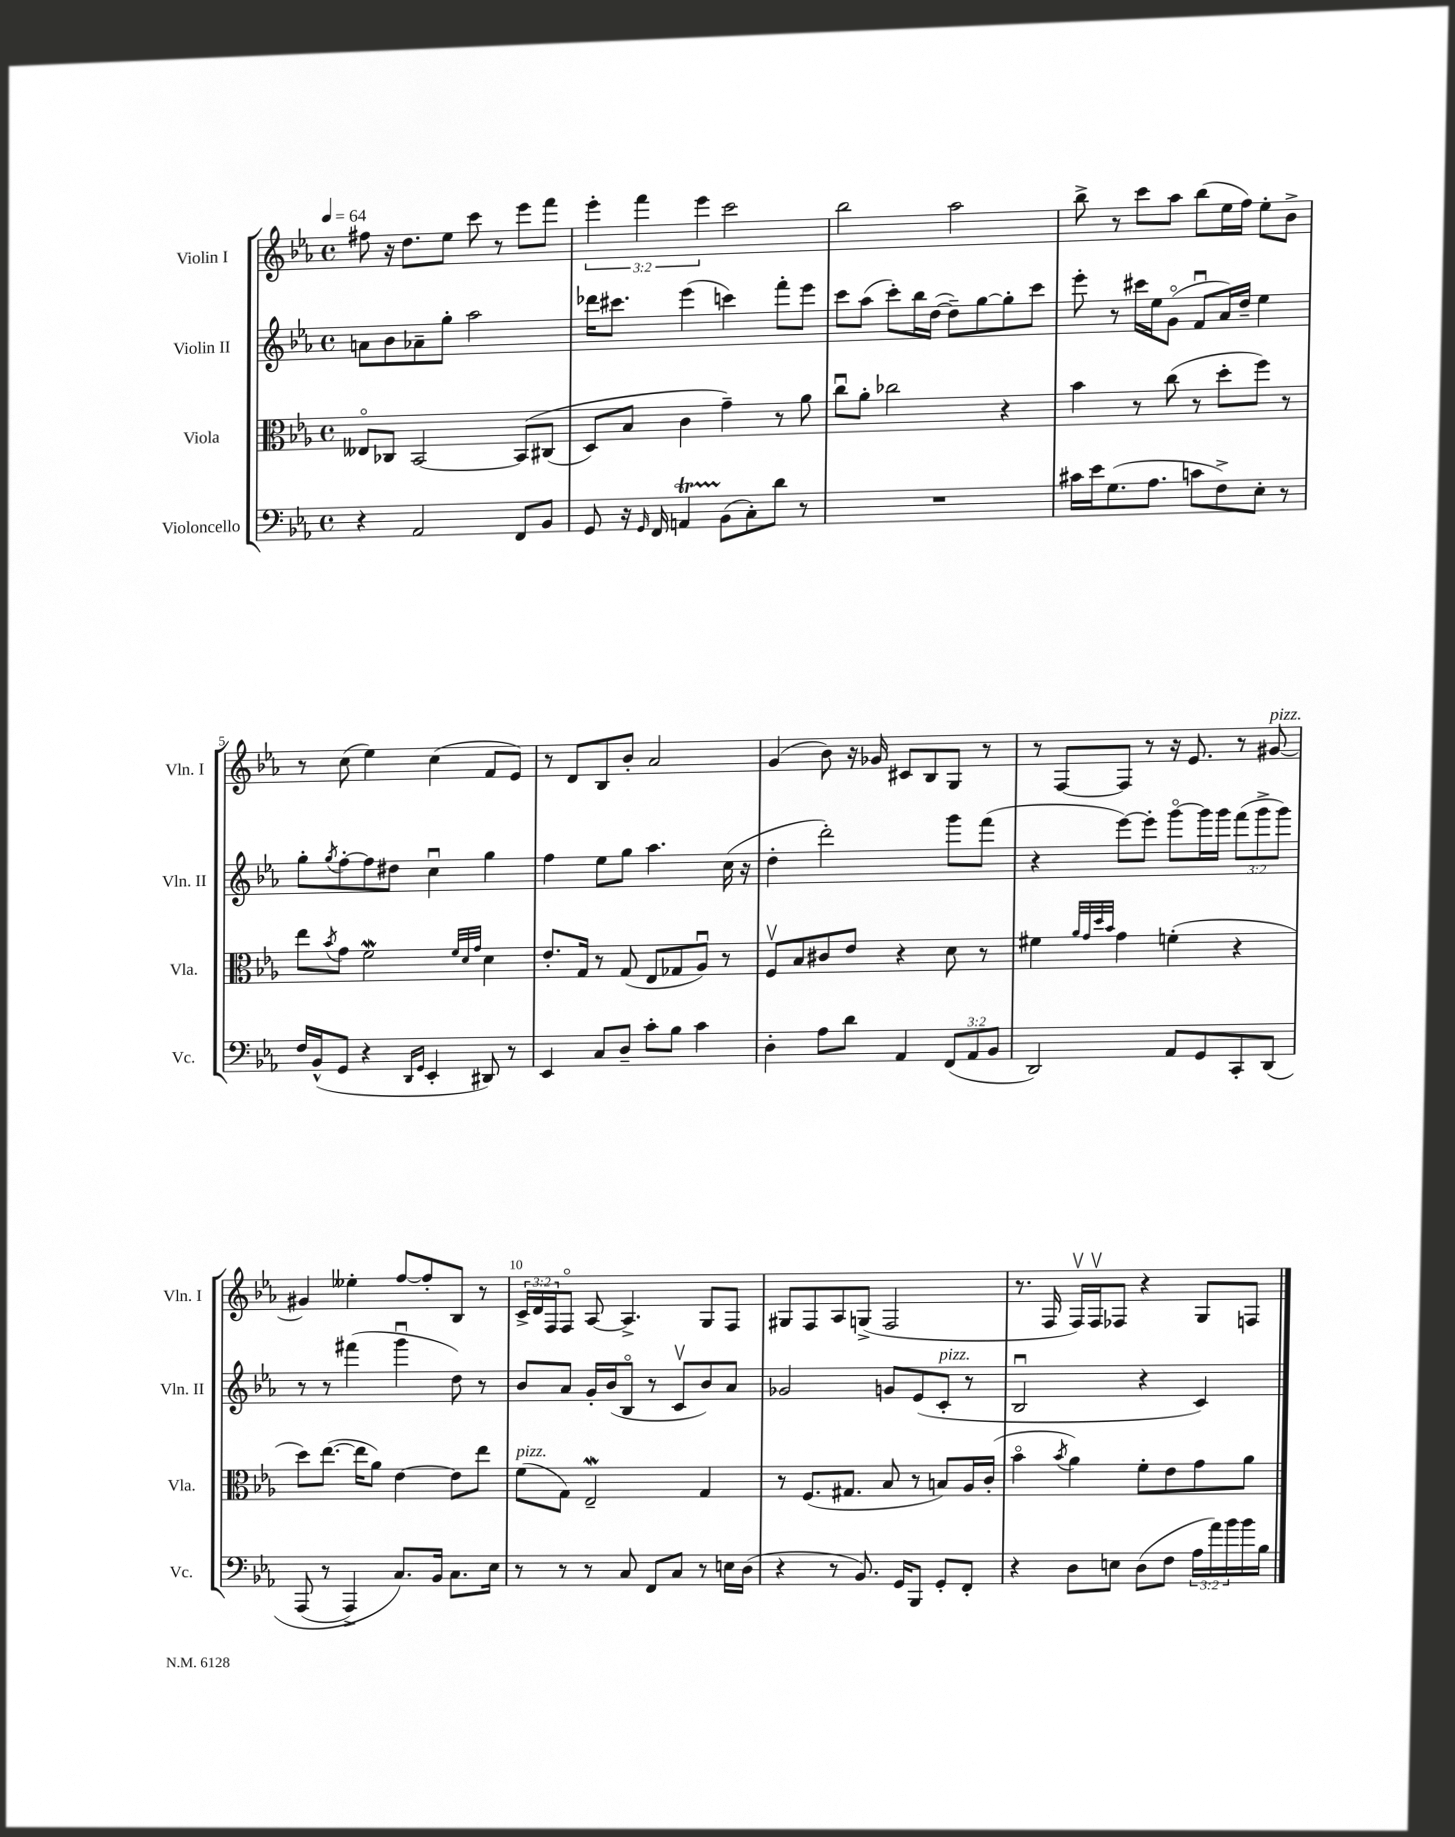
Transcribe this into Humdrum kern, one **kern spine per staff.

**kern	**kern	**kern	**kern
*part4	*part3	*part2	*part1
*staff4	*staff3	*staff2	*staff1
*I"Violoncello	*I"Viola	*I"Violin II	*I"Violin I
*I'Vc.	*I'Vla.	*I'Vln. II	*I'Vln. I
*clefF4	*clefC3	*clefG2	*clefG2
*k[b-e-a-]	*k[b-e-a-]	*k[b-e-a-]	*k[b-e-a-]
*M4/4	*M4/4	*M4/4	*M4/4
*met(c)	*met(c)	*met(c)	*met(c)
*MM64	*MM64	*MM64	*MM64
=1	=1	=1	=1
4r	8E--X/L	8an\L	8ff#X\
.	8C-X/J	8b-\	16r
.	.	.	8.dd\L
2AA-/	[2BB-/	8a-X~\	.
.	.	8gg'\J	8ee-\J
.	.	2aa-\	8ccc\
.	.	.	8r
8FF/L	(8BB-/L]	.	8eee-\L
8BB-/J	(8C#X/J	.	8fff\J
=2	=2	=2	=2
8GG/	8D/L)	16ddd-X\KL	6eee-'\
.	.	8.ccc#X\J	.
16r	8B-/J	.	.
.	.	.	6fff\
16qqGG/	.	.	.
16FF/	.	.	.
4AAnt/	4c\	(4eee-\	.
.	.	.	6eee-\
(8BB-\L	4g~\)	4cccn\)	2ccc\
8C'\)	.	.	.
8d\J	8r	8fff'\L	.
8r	8a-\	8eee-\J	.
=3	=3	=3	=3
1r	8ccu\L	8ccc\L	2bb-\
.	8a-'\J	(8aa-\J	.
.	2cc-X\	8ccc'\L)	.
.	.	16bb-\L	.
.	.	([16dd\JJ	.
.	.	8dd~\L])	2aa-\
.	.	[8gg\	.
.	4r	8gg'\]	.
.	.	8ccc\J	.
=4	=4	=4	=4
16c#X\LL	4b-\	8eee-'\	8bb-^\
16e-\J	.	.	.
(8.G\	.	8r	8r
.	8r	16ccc#X\LL	8ccc\L
8.A-\J	.	16ee-\J	.
.	(8cc\	(8g\J	8aa-\J
8cn\L	8r	8fu/L	(8bb-\L
8F^\)	8dd'\L	16a-/L)	16ee-\L
.	.	16dd~/JJ	16ff\JJ)
8E-'\J	8ff\J)	4ee-\	8ee-'\L
8r	8r	.	8b-^\J
!!LO:LB:g=z
=5	=5	=5	=5
16F/LL	8ee-\L	8gg'\L	8r
(16BB-^^/J	.	.	.
.	8qb-/	8qgg/	.
8GG/J	8g\J	[8ff'\	(8cc\
4r	2fW\	8ff\]	4ee-\)
.	.	8dd#X\J	.
16qqDD/LL	.	.	.
16qqGG/JJ	.	.	.
4EE-'/	.	4ccu\	(4cc\
.	32qqf/LLL	.	.
.	32qqd/	.	.
.	32qqg/JJJ	.	.
8DD#X/)	4d\	4gg\	8f/L
8r	.	.	8e-/J)
=6	=6	=6	=6
4EE-/	8.e-'/L	4ff\	8r
.	.	.	8d/L
.	16G/Jk	.	.
8C/L	8r	8ee-\L	8B-/
8D~/J	(8G/	8gg\J	8b-'/J
8c'\L	8E-/L	4.aa-\	2a-/
8B-\J	8G-X/	.	.
4c\	8A-u/J)	.	.
.	8r	(16cc\	.
.	.	16r	.
=7	=7	=7	=7
4D'\	8Fv/L	4dd'\	(4g/
.	8B-/	.	.
8A-\L	8c#X/	2ddd'\)	8b-\)
8d\J	8e-/J	.	16r
.	.	.	16g-X/
4AA-/	4r	.	8c#X/L
.	.	.	8B-/
(12FF/L	8d\	8ggg\L	8G/J
12AA-/	.	.	.
.	8r	(8fff\J	8r
12BB-/J	.	.	.
=8	=8	=8	=8
2DD/)	4f#X\	4r	8r
.	.	.	[8F/L
.	32qqa-/LLL	.	.
.	32qqg/	.	.
.	32qqdd/	.	.
.	32qqb-/JJJ	.	.
.	4g\	[8eee-\L)	8F/J]
.	.	8eee-'\J]	8r
8AA-/L	(4fn'\	[8ggg\L	16r
.	.	.	8.e-/
8GG/	.	16ggg\L]	.
.	.	16ggg\JJ	.
8CC'/	4r	(12fff\L	8r
.	.	12ggg^\	.
!	!	!	!LO:TX:a:i:t=pizz.
(8DD/J	.	.	[8g#X/
.	.	12ggg\J)	.
!!LO:LB:g=z
=9	=9	=9	=9
(8AAA-/	8dd\L)	8r	4g#X/]
8r	([8.ee-\J	8r	.
4AAA-^/)	.	(4fff#X\	4ee--X'\
.	16ee-\KL]	.	.
.	8a-\J)	.	.
8.C/L)	[4e-\	4gggu\	[8ff/L
.	.	.	8ff'/]
16BB-/Jk	.	.	.
8.C\L	8e-\L]	8dd\)	8B-/J
.	8ee-\J	8r	8r
16E-\Jk	.	.	.
=10	=10	=10	=10
!	!LO:TX:a:i:t=pizz.	!	!
8r	(8f\L	8b-/L	24c^/LL
.	.	.	24d/
.	.	.	24F/J
8r	8G\J)	8a-/J	8F/J
8r	2E-w~/	16g'/LL	[8A-/
.	.	(16b-/J	.
8C/	.	8B-/J	4.A-^/]
8FF/L	.	8r	.
8C/J	.	8cv/L	.
8r	4G/	8b-/)	8G/L
16En\LL	.	8a-/J	8F/J
(16D\JJ	.	.	.
=11	=11	=11	=11
4r	8r	2g-X/	8G#X/L
.	(8.F/L	.	8F/
8r	.	.	8A-/
.	8.G#X/J	.	.
8.BB-/)	.	.	(8Gn^/J
.	8B-/	8gn/L	2F/
16GG/KL	.	.	.
8BBB-/J	8r	(8e-/	.
!	!	!LO:TX:a:i:t=pizz.	!
8GG'/L	8Bn/L)	8c'/J	.
8FF'/J	16A-/L	8r	.
.	(16c'/JJ	.	.
=12	=12	=12	=12
4r	4b-\	2B-u/	8.r
.	.	.	16F/
.	8qb-/	.	.
8D\L	4a-\)	.	16Fv/LL)
.	.	.	16Fv/J
8En\J	.	.	8F-X/J
(8D\L	8f'\L	4r	4r
8F\J	8e-\	.	.
24A-\LL	8g\	4c/)	8G/L
24a-\)	.	.	.
24b-\	.	.	.
16b-\	8a-\J	.	8Fn/J
16B-\JJ	.	.	.
==	==	==	==
*-	*-	*-	*-
